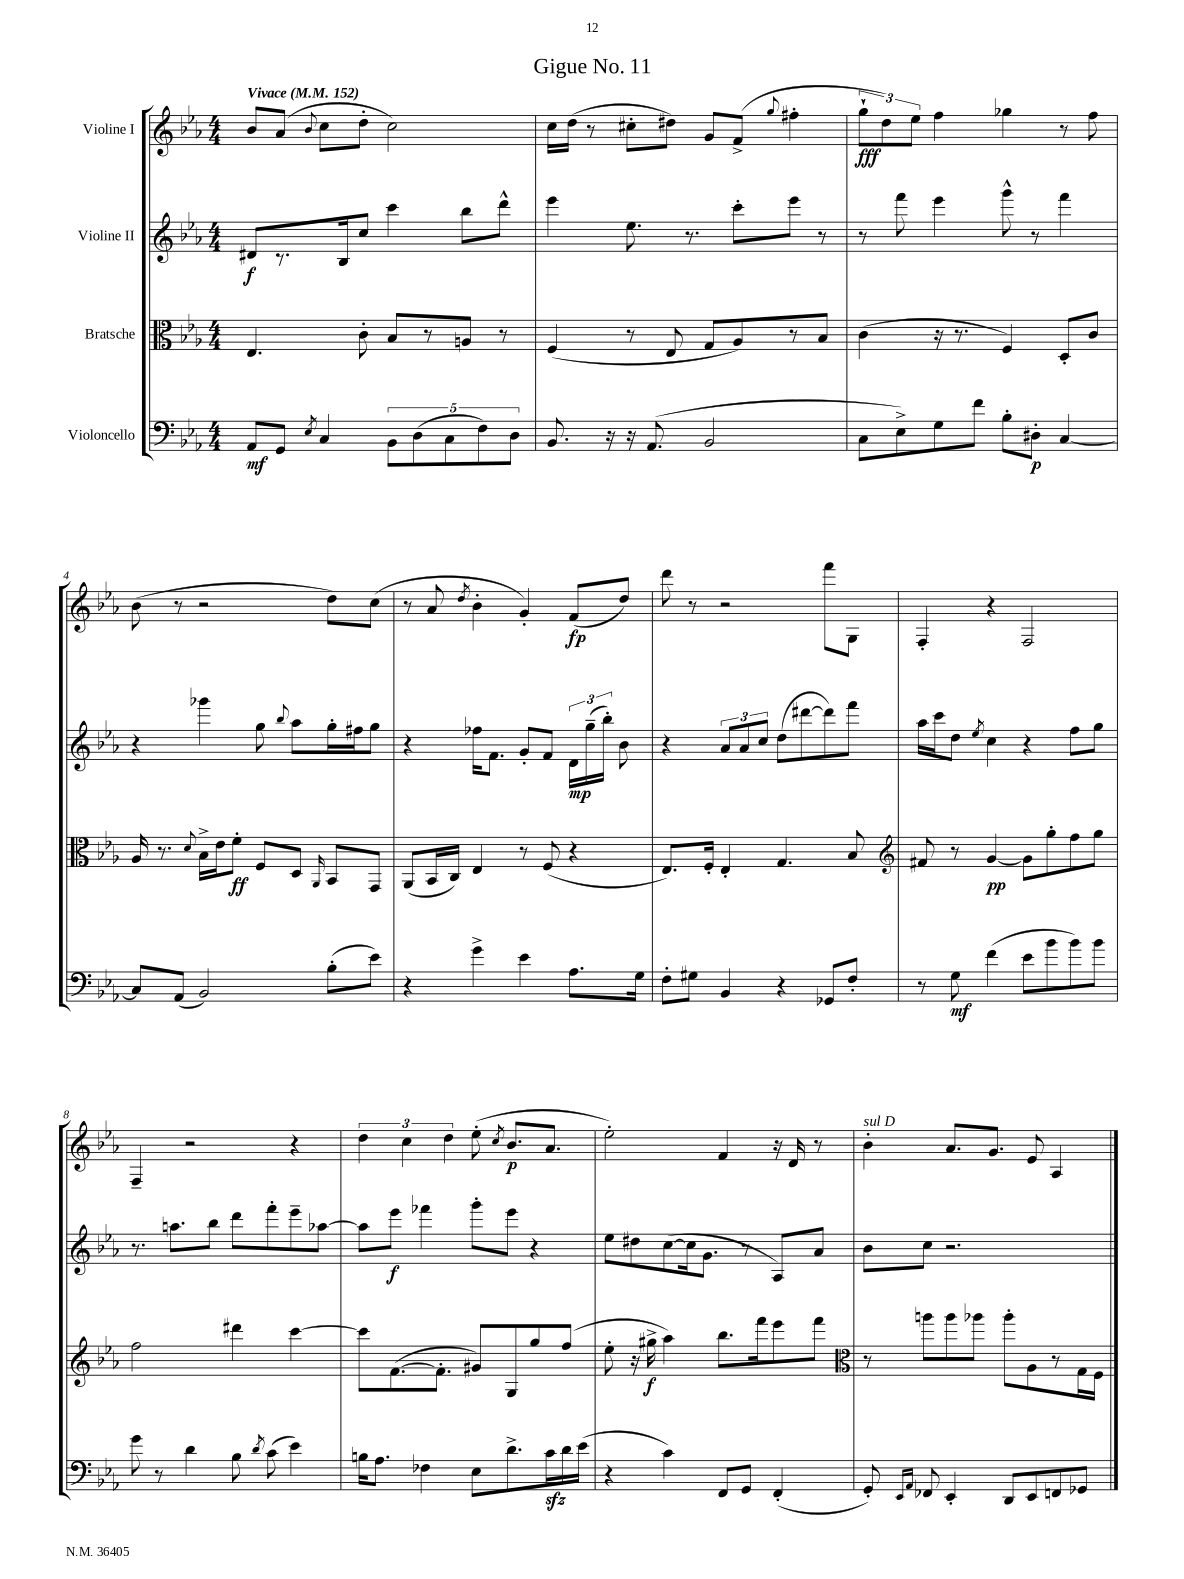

**kern	**kern	**kern	**kern
*staff4	*staff3	*staff2	*staff1
*clefF4	*clefC3	*clefG2	*clefG2
*k[b-e-a-]	*k[b-e-a-]	*k[b-e-a-]	*k[b-e-a-]
*M4/4	*M4/4	*M4/4	*M4/4
*MM152	*MM152	*MM152	*MM152
8AA-/L	4.E-/	8d#/L	8b-/L
8GG/J	.	8.r	(8a-/J
8qE-/	.	.	8qqb-/
4C/	.	.	8cc\L
.	.	16B-/k	.
.	8c'\	8cc/J	8dd'\J
10BB-\L	8B-/L	4ccc\	2cc\)
(10D\	.	.	.
.	8r	.	.
10C\	.	.	.
.	8A/J	8bb-\L	.
10F\)	.	.	.
.	8r	8ddd^^\J	.
10D\J	.	.	.
=	=	=	=
8.BB-/	(4F/	4eee-\	16cc\LL
.	.	.	(16dd\JJ
.	.	.	8r
16r	.	.	.
16r	8r	8.ee-\	8cc#'\L
(8.AA-/	.	.	.
.	8E-/	.	8dd#\J)
.	.	8.r	.
2BB-/	8G/L	.	8g/L
.	8A-/)	8ccc'\L	(8f^/J
.	.	.	8qqgg/
.	8r	8eee-\J	4ff#'\
.	8B-/J	8r	.
=	=	=	=
8C\L	(4c\	8r	12gg`\L
.	.	.	12dd\)
8E-^\)	.	8fff\	.
.	.	.	12ee-\J
8G\	16r	4eee-\	4ff\
.	8.r	.	.
8f\J	.	.	.
8B-'\L	4F/)	8ggg^^\	4gg-\
8D#'\J	.	8r	.
[4C/	8D'/L	4fff\	8r
.	8c/J	.	8ff\
=	=	=	=
8C/]L	16A-/	4r	(8b-\
.	8.r	.	.
(8AA-/J	.	.	8r
.	8qqd/	.	.
2BB-/)	16B-^\LL	4ggg-\	2r
.	16e-\J	.	.
.	8f'\J	.	.
.	8F/L	8gg\	.
.	.	8qqbb-/	.
.	8D/J	8aa-\L	.
.	16qqAA-/	.	.
(8B-'\L	8BB-/L	16gg'\L	8dd\L)
.	.	16ff#\J	.
8e-\J)	8GG/J	8gg\J	(8cc\J
=	=	=	=
4r	(8AA-/L	4r	8r
.	16BB-/L	.	8a-/
.	16C/JJ)	.	.
.	.	.	8qdd/
4g^\	4E-/	16ff-\LK	4b-'\
.	.	8.f\J	.
4e-\	8r	8g'/L	4g'/)
.	(8F/	8f/J	.
8.A-\L	4r	24d\LL	(8f/L
.	.	(24gg~\	.
.	.	24bb-'\JJ)	.
.	.	8b-\	8dd/J)
16G\Jk	.	.	.
=	=	=	=
8F'\L	8.E-/L)	4r	8ddd\
8G#\J	.	.	8r
.	16F'/Jk	.	.
4BB-/	4E-'/	12a-/L	2r
.	.	12a-/	.
.	.	12cc/J	.
4r	4.G/	(8dd\L	.
.	.	[8ddd#\	.
8GG-/L	.	8ddd#\])	8fff\L
8F'/J	8B-/	8fff\J	8G\J
=	=	=	=
*	*clefG2	*	*
8r	8f#/	16aa-\LL	4F'/
.	.	16ccc\J	.
8G\	8r	8dd\J	.
.	.	8qee-/	.
(4f\	[4g/	4cc\	4r
8e-\L	8g\]L	4r	2F/
8b-\	8gg'\	.	.
8b-\)	8ff\	8ff\L	.
8b-\J	8gg\J	8gg\J	.
=	=	=	=
8g\	2ff\	8.r	4F~/
8r	.	.	.
.	.	8.aa\L	.
4d\	.	.	2r
.	.	8bb-\J	.
8B-\	4ddd#\	8ddd\L	.
8qd/	.	.	.
(8c\	.	8fff'\	.
4e-\)	[4ccc\	8eee-~\	4r
.	.	[8aa-\J	.
=	=	=	=
16B\LK	8ccc\]L	8aa-\]L	6dd\
8.A-\J	.	.	.
.	([8.f\	8eee-\J	.
.	.	.	6cc\
4F-\	.	4fff-\	.
.	8.f'\]J	.	.
.	.	.	6dd\
8E-\L	8g#/L)	8ggg'\L	(8ee-'\
.	.	.	8qcc/
8.d^\	8G/	8eee-\J	8.b-/L
.	8gg/	4r	.
16c\L	.	.	8.a-/J
16d\	(8ff/J	.	.
(16e-\JJ	.	.	.
=	=	=	=
4r	8ee-'\	8ee-\L	2ee-'\)
.	16r	8dd#\	.
.	16gg#^\	.	.
4c\)	4aa-\)	([8cc\	.
.	.	16cc\]k	.
.	.	8.g\J	.
8FF/L	8.bb-\L	.	4f/
8GG/J	.	8r	.
.	16fff\k	.	.
(4FF'/	8eee-\	8A-/L)	16r
.	.	.	16d/
.	8fff\J	8a-/J	8r
=	=	=	=
*	*clefC3	*	*
8GG'/)	8r	8b-\L	4b-'\
16qqEE-/LL	.	.	.
16qqAA-/JJ	.	.	.
8FF-/	8aa\L	8cc\J	.
4EE-'/	8aa\	2.r	8.a-/L
.	8aa-\J	.	.
.	.	.	8.g/J
8DD/L	8aa-'\L	.	.
8EE-/	8A-\	.	8e-/
8FF/	8r	.	4A-/
8GG-/J	16G\L	.	.
.	16F\JJ	.	.
==	==	==	==
*-	*-	*-	*-
